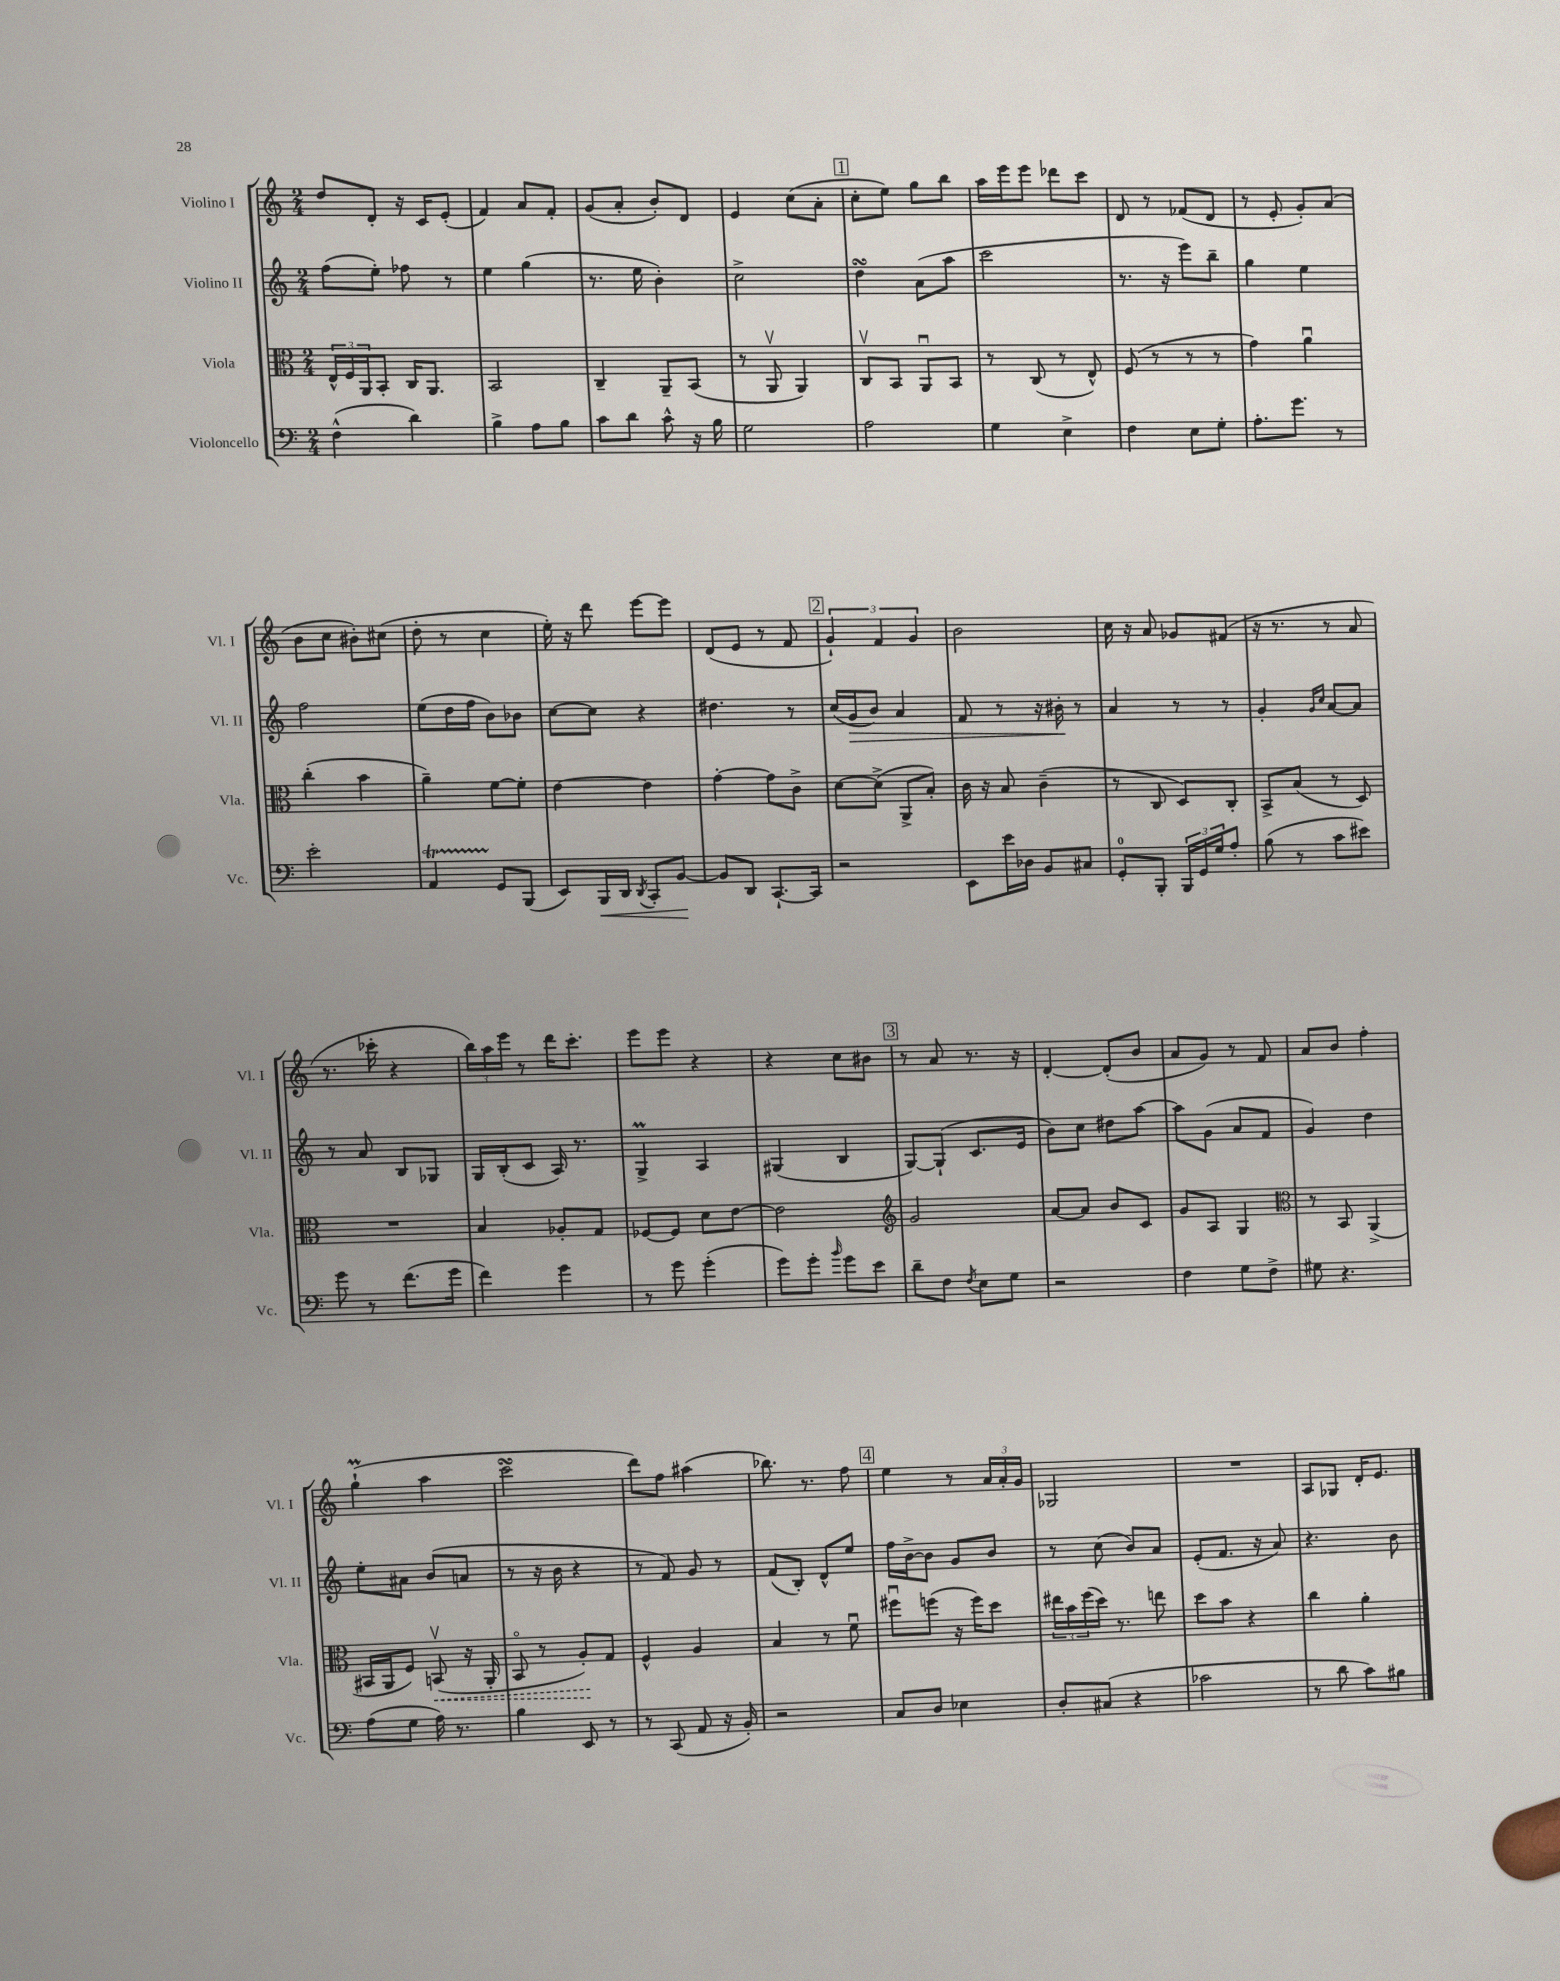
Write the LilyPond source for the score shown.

<<
\new StaffGroup <<
\new Staff = "s0" \with { instrumentName = "Violino I" shortInstrumentName = "Vl. I" } {
    \clef treble \key c \major \numericTimeSignature \time 2/4
    d''8 d'8-. r16 c'16 e'8-.( |
    f'4) a'8 f'8-. |
    g'8( a'8-. b'8-.) d'8 |
    e'4 c''8( a'8-. |
    \mark \markup { \box "1" } c''8-. e''8) g''8 b''8 |
    a''16 e'''16 e'''8 des'''8 c'''8 |
    d'8 r8 fes'8( d'8 |
    r8 e'8-. g'8-.) a'8( |
    b'8 c''8 bis'8-.) cis''8( |
    d''8-. r8 c''4 |
    e''16-.) r16 d'''8 e'''8~ e'''8 |
    d'8( e'8 r8 f'8 |
    \mark \markup { \box "2" } \tuplet 3/2 { g'4-!) f'4 g'4 } |
    b'2 |
    c''16 r16 a'8 ges'8 fis'8( |
    r16 r8. r8 a'8 |
    r8. ces'''16-. r4 |
    \tuplet 3/2 { b''16) a''16 e'''16 } r8 d'''16 c'''8.-. |
    e'''8 e'''8 r4 |
    r4 c''8 bis'8 |
    \mark \markup { \box "3" } r8 a'8 r8. r16 |
    d'4~-. d'8-.( b'8 |
    a'8 g'8) r8 f'8 |
    a'8 b'8 f''4-. |
    g''4-!\prall( a''4 |
    c'''2\turn |
    d'''8) f''8 ais''4( |
    bes''8.) r8. f''8 |
    \mark \markup { \box "4" } e''4 r8 \tuplet 3/2 { a'16 a'16-. g'16 } |
    ges2 |
    R2 |
    a8 ges8 d'16-. e'8. \bar "|." |
}
\new Staff = "s1" \with { instrumentName = "Violino II" shortInstrumentName = "Vl. II" } {
    \clef treble \key c \major \numericTimeSignature \time 2/4
    f''8( e''8-.) fes''8 r8 |
    e''4 g''4( |
    r8. e''16 b'4-.) |
    c''2-> |
    \mark \markup { \box "1" } d''4\turn a'8( a''8 |
    c'''2 |
    r8. r16 e'''8) b''8-- |
    g''4 e''4 |
    f''2 |
    e''8( d''16 f''16 b'8) bes'8 |
    c''8~ c''8 r4 |
    dis''4. r8 |
    \mark \markup { \box "2" } c''16( g'16\> b'8) a'4 |
    f'8 r8 r16 bis'16-.\! r8 |
    a'4 r8 r8 |
    g'4-. \grace { g'16 c''16 } a'8~ a'8 |
    r8 a'8 b8 ges8 |
    g16 b16-.( c'8 a16) r8. |
    g4->\prall a4 |
    gis4( b4 |
    \mark \markup { \box "3" } g8~) g8-!( c'8. e'16 |
    b'8) c''8 dis''8 a''8~ |
    a''8 g'8( a'8 f'8 |
    g'4) d''4 |
    e''8-. ais'8 b'8( a'8 |
    r8 r16 b'16 r4 |
    r8 f'8) g'8 r8 |
    f'8( b8-.) d'8-^ e''8 |
    \mark \markup { \box "4" } f''16 b'16~-> b'8 g'8 b'8 |
    r8 c''8( b'8) a'8 |
    e'8-.( f'8. r16 a'8) |
    r4. b'8 \bar "|." |
}
\new Staff = "s2" \with { instrumentName = "Viola" shortInstrumentName = "Vla." } {
    \clef alto \key c \major \numericTimeSignature \time 2/4
    \tuplet 3/2 { e16-^ f16 a,16 } b,8-. c16 a,8. |
    b,2 |
    c4-- a,8-- b,8( |
    r8 a,8\upbow a,4) |
    \mark \markup { \box "1" } c8\upbow b,8 a,8\downbow b,8 |
    r8 c8( r8 e8-^) |
    f8( r8 r8 r8 |
    g'4) a'4\downbow |
    c''4-.( b'4 |
    a'4--) f'8~ f'8-. |
    e'4~ e'4 |
    g'4~-. g'8 c'8-> |
    \mark \markup { \box "2" } d'8~ d'8->( a,8-> b8-.) |
    c'16 r16 b8 c'4--( |
    r8 c8 d8) c8-. |
    b,8-> b8( r8 d8) |
    R2 |
    b4 aes8-. g8 |
    fes8~ fes8 d'8 e'8~ |
    e'2 |
    \mark \markup { \box "3" } \clef treble g'2 |
    a'8~ a'8 b'8 c'8 |
    g'8 a8 g4 |
    \clef alto r8 b,8 a,4->( |
    bis,16 a,16 f8) \once \override Hairpin.style = #'dashed-line b,8\upbow\<( r16 a,16-. |
    b,8\flageolet r8 a8-.\!) g8 |
    f4-^ a4 |
    b4 r8 f'8\downbow |
    \mark \markup { \box "4" } fis''8\downbow f''8( r16 f''16) d''8 |
    \tuplet 3/2 { eis''16 b'16 f''16( } d''16) r8. e''8 |
    d''8 b'8 r4 |
    c''4 a'4-. \bar "|." |
}
\new Staff = "s3" \with { instrumentName = "Violoncello" shortInstrumentName = "Vc." } {
    \clef bass \key c \major \numericTimeSignature \time 2/4
    f4-^( d'4) |
    b4-> a8 b8 |
    c'8 d'8 c'8-^ r16 b16 |
    g2 |
    \mark \markup { \box "1" } a2 |
    g4 e4-> |
    f4 e8 g8-. |
    a8.-. g'8. r8 |
    e'2-. |
    a,4\startTrillSpan g,8\stopTrillSpan b,,8( |
    e,8) b,,16\< d,16 \acciaccatura { d,8 } c,8-. b,8~\! |
    b,8 d,8 c,8.~-! c,16 |
    \mark \markup { \box "2" } r2 |
    e,8 e'16 des16 b,8 cis8 |
    g,8-0-. b,,8-. \tuplet 3/2 { b,,16 g,16 g16 } a8-. |
    b8( r8 c'8 eis'8) |
    g'8 r8 f'8.( g'16 |
    f'4) g'4 |
    r8 g'8 g'4-.( |
    g'8) g'8-. \grace { b'16 } g'8 e'8 |
    \mark \markup { \box "3" } d'8-- f8 \acciaccatura { f8 } e8 g8 |
    r2 |
    f4 g8 f8-> |
    gis8 r4. |
    a8( g8 a16) r8. |
    b4 e,8 r8 |
    r8 c,8( a,8 r16 b,16-.) |
    r2 |
    \mark \markup { \box "4" } c8 d8 ees4 |
    d8-. cis8( r4 |
    ces'2 |
    r8 d'8 c'8) bis8 \bar "|." |
}
>>
>>
\layout { \context { \Score \remove "Bar_number_engraver" } }
